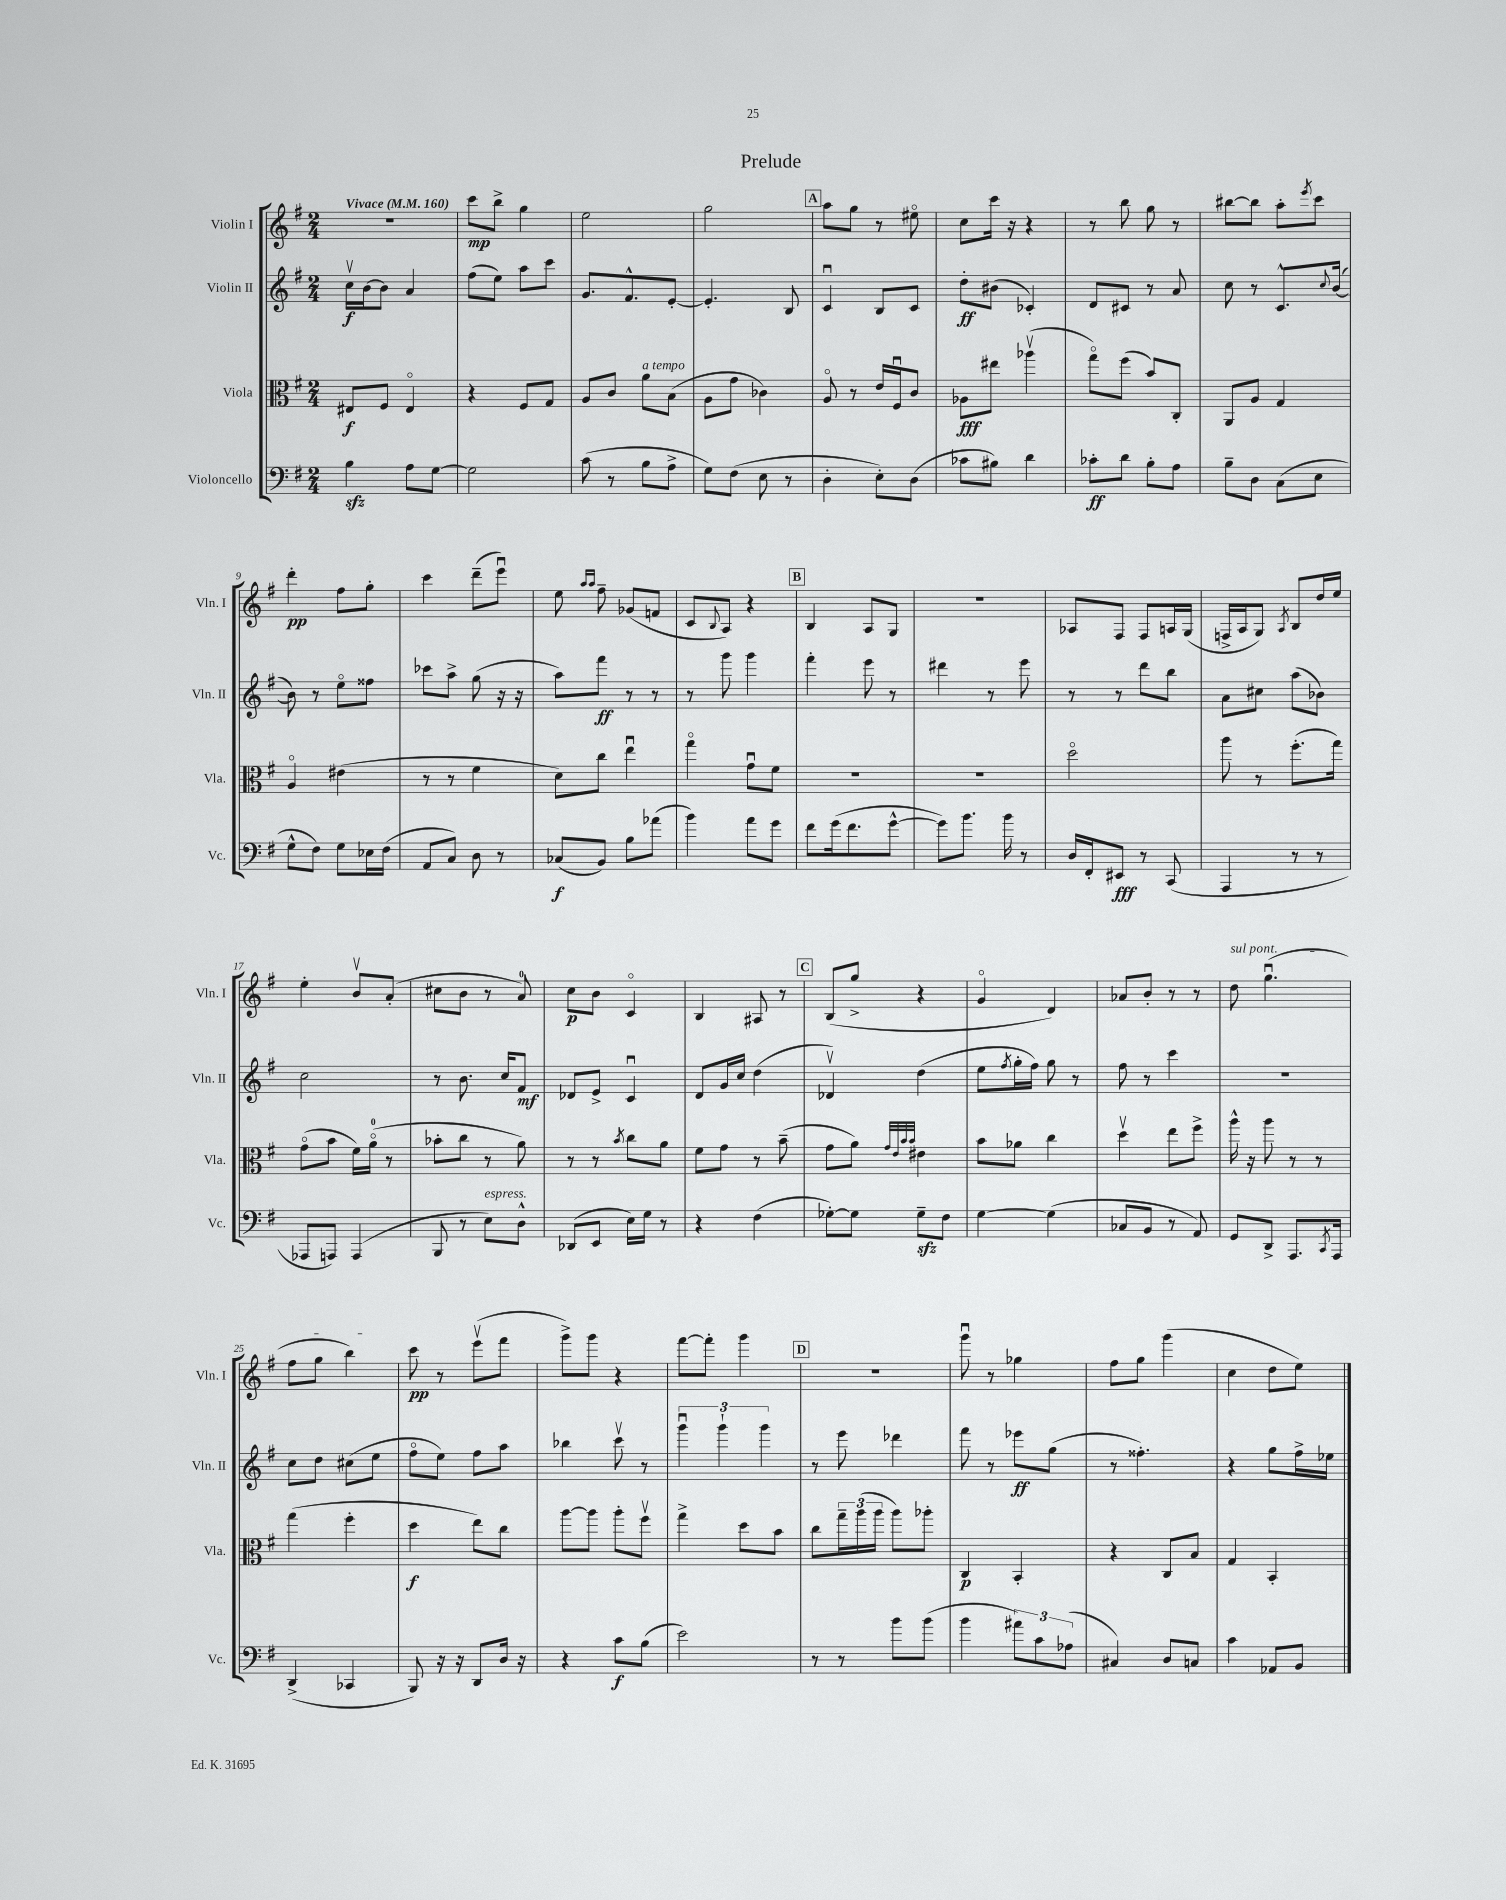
\header { title = "Prelude" }
<<
\new StaffGroup <<
\new Staff = "s0" \with { instrumentName = "Violin I" shortInstrumentName = "Vln. I" } {
    \clef treble \key g \major \numericTimeSignature \time 2/4 \tempo "Vivace" 4 = 160
    R2 |
    c'''8\mp b''8-> g''4 |
    e''2 |
    g''2 |
    \mark \markup { \box "A" } a''8 g''8 r8 eis''8\flageolet |
    c''8 c'''16 r16 r4 |
    r8 b''8 g''8 r8 |
    bis''8~ bis''8 a''8-. \acciaccatura { e'''8 } c'''8 |
    d'''4-.\pp fis''8 g''8-. |
    c'''4 d'''8--( e'''8\downbow) |
    e''8 \grace { a''16 a''16 } fis''8-- ges'8( f'8 |
    c'8 \appoggiatura { b8 } a8) r4 |
    \mark \markup { \box "B" } b4 a8 g8 |
    R2 |
    aes8 fis8 fis8 a16 g16( |
    f16-> a16 g8) \acciaccatura { a8 } b8 d''16 e''16 |
    e''4-. b'8\upbow a'8-.( |
    cis''8 b'8 r8 a'8-0) |
    c''8\p b'8 c'4\flageolet |
    b4 ais8 r8 |
    \mark \markup { \box "C" } b8( g''8-> r4 |
    g'4\flageolet d'4) |
    aes'8 b'8-. r8 r8 |
    \once \override TextSpanner.bound-details.left.text = \markup { \italic "sul pont." } d''8\startTextSpan g''4.\downbow( |
    fis''8 g''8 b''4\stopTextSpan) |
    c'''8\pp r8 e'''8\upbow( fis'''8 |
    g'''8->) g'''8 r4 |
    fis'''8~ fis'''8-. g'''4 |
    \mark \markup { \box "D" } R2 |
    g'''8\downbow r8 ges''4 |
    fis''8 g''8 g'''4( |
    c''4 d''8 e''8) \bar "|." |
}
\new Staff = "s1" \with { instrumentName = "Violin II" shortInstrumentName = "Vln. II" } {
    \clef treble \key g \major \numericTimeSignature \time 2/4
    c''16\upbow\f b'16~ b'8 a'4 |
    fis''8( e''8) a''8 c'''8 |
    g'8. fis'8.-^ e'8~-. |
    e'4.-. b8 |
    \mark \markup { \box "A" } c'4\downbow b8 c'8 |
    d''8-.\ff bis'8( ces'4-.) |
    d'8 cis'8 r8 a'8 |
    c''8 r8 c'8.-^ \appoggiatura { c''8 } b'16~( |
    b'8) r8 e''8\flageolet fisis''8 |
    ces'''8 a''8-> g''8( r16 r16 |
    a''8) fis'''8\ff r8 r8 |
    r8 g'''8 g'''4 |
    \mark \markup { \box "B" } fis'''4-. e'''8 r8 |
    dis'''4 r8 e'''8 |
    r8 r8 d'''8 b''8 |
    a'8 cis''8 a''8( bes'8) |
    c''2 |
    r8 b'8. c''16 fis'8\mf |
    des'8 e'8-> c'4\downbow |
    d'8 g'16 c''16 d''4( |
    \mark \markup { \box "C" } des'4\upbow) d''4( |
    e''8 \acciaccatura { fis''8 } g''16-. fis''16) g''8 r8 |
    fis''8 r8 c'''4 |
    r2 |
    c''8 d''8 cis''8( e''8 |
    fis''8\flageolet e''8) fis''8 a''8 |
    bes''4 c'''8\upbow r8 |
    \tuplet 3/2 { g'''4\downbow g'''4-! g'''4 } |
    \mark \markup { \box "D" } r8 e'''8 des'''4 |
    fis'''8 r8 ees'''8\ff g''8( |
    r8 fisis''4.-.) |
    r4 g''8 fis''16-> ees''16 \bar "|." |
}
\new Staff = "s2" \with { instrumentName = "Viola" shortInstrumentName = "Vla." } {
    \clef alto \key g \major \numericTimeSignature \time 2/4
    eis8\f fis8 eis4\flageolet |
    r4 fis8 g8 |
    a8 c'8 a'8^\markup { \italic "a tempo" } b8( |
    a8 g'8 ces'4) |
    \mark \markup { \box "A" } a8\flageolet r8 e'16 fis16\downbow c'8 |
    aes8\fff eis''8 aes''4\upbow( |
    g''8\flageolet) fis''8( b'8) c8-. |
    a,8 a8 g4 |
    a4\flageolet eis'4( |
    r8 r8 fis'4 |
    d'8) c''8 e''4\downbow |
    g''4\flageolet g'8\downbow fis'8 |
    \mark \markup { \box "B" } R2 |
    R2 |
    d''2\flageolet |
    a''8 r8 fis''8.-.( g''16) |
    g'8\flageolet( b'8 fis'16) a'16-0\flageolet( r8 |
    bes'8-. c''8 r8 a'8) |
    r8 r8 \acciaccatura { b'8 } c''8 a'8 |
    fis'8 g'8 r8 b'8--( |
    \mark \markup { \box "C" } g'8 a'8) \grace { g'32 e'32 b'32 b'32 } eis'4 |
    b'8 aes'8 c''4 |
    d''4\upbow e''8 fis''8-> |
    a''16-^ r16 a''8 r8 r8 |
    g''4( fis''4-. |
    d''4\f e''8) c''8 |
    a''8~ a''8 a''8-. fis''8\upbow |
    g''4-> d''8 b'8 |
    \mark \markup { \box "D" } c''8 \tuplet 3/2 { g''16-- a''16( a''16 } a''8) aes''8-. |
    c4\p b,4-. |
    r4 c8 b8 |
    g4 b,4-. \bar "|." |
}
\new Staff = "s3" \with { instrumentName = "Violoncello" shortInstrumentName = "Vc." } {
    \clef bass \key g \major \numericTimeSignature \time 2/4
    b4\sfz a8 g8~ |
    g2 |
    c'8( r8 b8 a8-> |
    g8) fis8( e8 r8 |
    \mark \markup { \box "A" } d4-. e8-.) d8( |
    ces'8 bis8) d'4 |
    ces'8-.\ff d'8 b8-. a8 |
    b8-- d8 c8( e8 |
    g8-^ fis8) g8 ees16 fis16( |
    a,8 c8) d8 r8 |
    ces8\f( b,8) b8 aes'8( |
    b'4) a'8 g'8 |
    \mark \markup { \box "B" } fis'8 g'16( fis'8. g'8~-^ |
    g'8) b'8. b'16 r8 |
    d16 fis,16-. eis,8\fff r8 c,8( |
    a,,4 r8 r8 |
    aes,,8 a,,8) a,,4( |
    b,,8 r8 e8^\markup { \italic "espress." }) d8-^ |
    des,8( e,8 e16) g16 r8 |
    r4 fis4( |
    \mark \markup { \box "C" } ges8~-.) ges8 ges8--\sfz fis8 |
    g4~ g4( |
    ces8 b,8 r8 a,8) |
    g,8 d,8-> a,,8. \acciaccatura { c,8 } a,,16 |
    d,4->( ces,4 |
    b,,8) r16 r16 d,8 d16 r16 |
    r4 c'8\f b8( |
    e'2) |
    \mark \markup { \box "D" } r8 r8 b'8 b'8( |
    b'4 \tuplet 3/2 { ais'8) c'8 aes8( } |
    cis4) d8 c8 |
    c'4 aes,8 b,8 \bar "|." |
}
>>
>>
